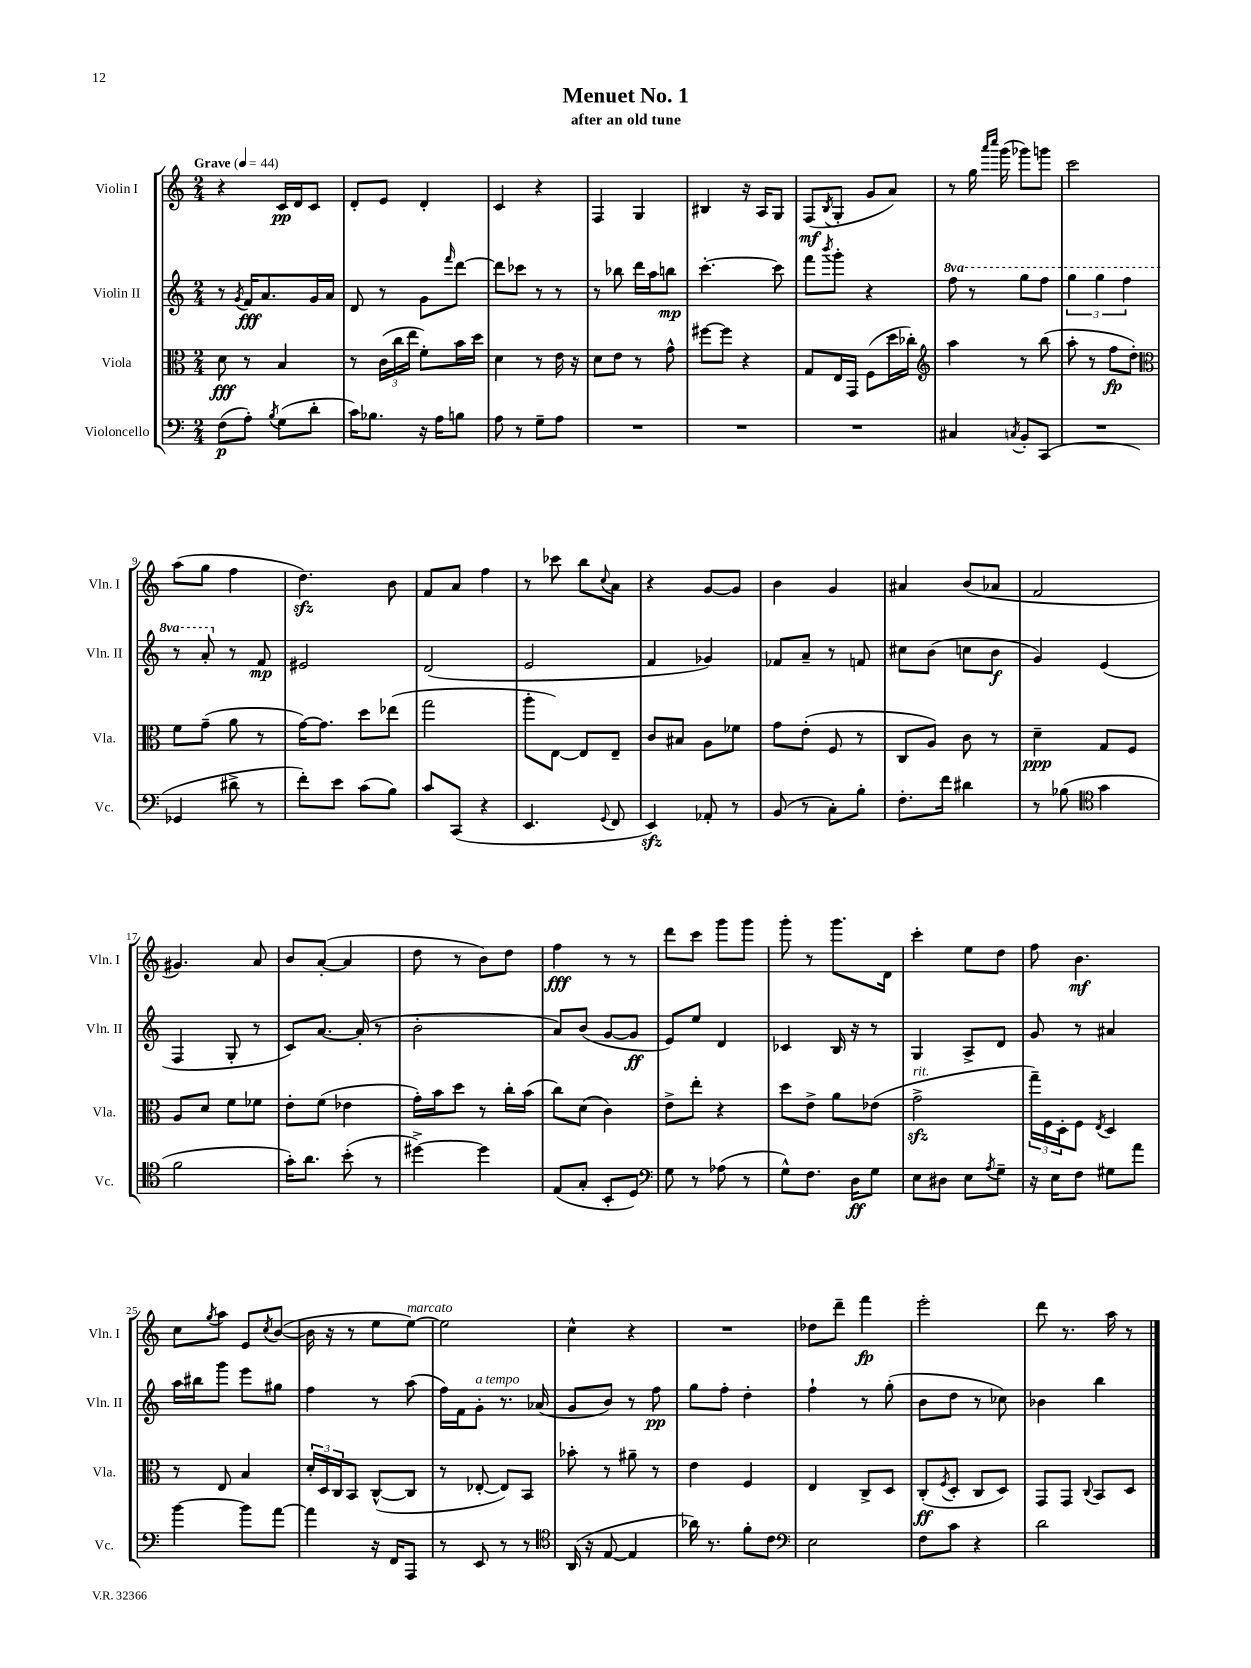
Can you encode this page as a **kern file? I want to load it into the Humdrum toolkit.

**kern	**kern	**kern	**kern
*staff4	*staff3	*staff2	*staff1
*clefF4	*clefC3	*clefG2	*clefG2
*k[]	*k[]	*k[]	*k[]
*M2/4	*M2/4	*M2/4	*M2/4
*MM44	*MM44	*MM44	*MM44
(8F\L	8d\	8r	4r
.	.	8qg/	.
8A'\J)	8r	16f/LK	.
.	.	8.a/	.
8qB/	.	.	.
(8G\L	4B/	.	16c/LL
.	.	.	16d/J
8d'\J	.	16g/L	8c/J
.	.	16a/JJ	.
=	=	=	=
16c\LK)	8r	8d/	8d'/L
8.B-\J	.	.	.
.	(24c\LL	8r	8e/J
.	24cc\	.	.
.	24ee\JJ	.	.
16r	8f'\L)	8g\L	4d'/
16A\LK	.	.	.
.	.	16qqfff/	.
8B\J	16b\L	[8ddd\J	.
.	16dd\JJ	.	.
=	=	=	=
8A\	4d\	8ddd\]L	4c/
8r	.	8ccc-\J	.
8G~\L	8r	8r	4r
8A\J	16e\	8r	.
.	16r	.	.
=	=	=	=
2r	8d\L	8r	4F/
.	8e\J	8bb-\	.
.	8r	16ddd\LL	4G/
.	.	16aa\J	.
.	8g^^\	8bb\J	.
=	=	=	=
2r	[8ff#\L	[4.ccc'\	4B#/
.	8ff#\]J	.	.
.	4r	.	16r
.	.	.	16A/LK
.	.	8ccc\]	8G/J
=	=	=	=
2r	8G/L	8fff\L	(8F/L
.	.	8qbbb/	8qB/
.	16E/L	8ggg'\J	8G'/J
.	16GG/JJ	.	.
.	(8F\L	4r	8g/L
.	16dd\L	.	8a/J)
.	16cc-'\JJ)	.	.
=	=	=	=
*	*clefG2	*	*
4C#/	4aa\	8fff\	8r
.	.	8r	16gg\
.	.	.	16qqaaa/LL
.	.	.	16qqcccc/JJ
.	.	.	(16ggg\
8qC/	.	.	.
8BB'/L	8r	8ggg\L	8ggg-\L)
(8CC/J	(8bb\	8fff\J	8ggg\J
=	=	=	=
2r	8aa'\	6ggg\	2ccc\
.	8r	.	.
.	.	6ggg\	.
.	8ff\L	.	.
.	.	6fff\	.
.	8dd'\J)	.	.
=	=	=	=
*	*clefC3	*	*
4GG-/	8f\L	8r	(8aa\L
.	(8g~\J	8aa'/	8gg\J
8d#^\	8a\	8r	4ff\
8r	8r	8f/	.
=	=	=	=
8f'\L)	[16g\LK)	2e#/	4.dd\)
.	8.g\]J	.	.
8e\J	.	.	.
(8c\L	8dd\L	.	.
8B\J)	(8ee-\J	.	8b\
=	=	=	=
8c/L	2gg\	(2d/	8f/L
(8CC/J	.	.	8a/J
4r	.	.	4ff\
=	=	=	=
4.EE/	8aa'\L	2e/	8r
.	[8E\J)	.	8ccc-\
.	8E/]L	.	8bb\L
8qqGG/	.	.	8qqcc/
8FF/	8E~/J	.	8a\J
=	=	=	=
4EE/)	8c/L	4f/	4r
.	8B#/J	.	.
8AA-'/	8A\L	4g-/)	[8g/L
8r	8f-\J	.	8g/]J
=	=	=	=
(8BB/	8g\L	8f-/L	4b\
8r	(8e'\J	8a~/J	.
8C'\L)	8F/	8r	4g/
8B'\J	8r	8f/	.
=	=	=	=
8.F'\L	8C/L	8cc#\L	4a#/
.	8A/J)	(8b\J	.
16f\Jk	.	.	.
4d#\	8c\	8cc\L	(8b/L
.	8r	8b\J	8a-/J
=	=	=	=
8r	4d~\	4g/)	2f/
(8B-\	.	.	.
*clefC4	*	*	*
4g\	8G/L	(4e/	.
.	8F/J	.	.
=	=	=	=
2f\	8A/L	4F/	4.g#/)
.	8d/J	.	.
.	8f\L	8G'/	.
.	8f-\J	8r	8a/
=	=	=	=
16g'\LK)	8e'\L	8c/L)	8b/L
8.a\J	.	.	.
.	(8f\J	[8.a/J	([8a'/J
(8b'\	4e-\	.	4a/]
.	.	(16a'/]	.
8r	.	8r	.
=	=	=	=
[4dd#^\)	16g'\LL)	2b'\	8dd\
.	16b\J	.	.
.	8dd\J	.	8r
4dd#\]	8r	.	8b\L)
.	16cc'\LL	.	8dd\J
.	(16b\JJ	.	.
=	=	=	=
(8E/L	8cc\L)	8a/L)	4ff\
8G'/J	(8d\J	(8b/J	.
8BB'/L	4c\)	[8g/L	8r
8D/J)	.	8g/]J	8r
=	=	=	=
*clefF4	*	*	*
8G\	8e^\L	8e/L)	8ddd\L
8r	8ee'\J	8ee/J	8ccc\J
(8A-\	4r	4d/	8ggg\L
8r	.	.	8ggg\J
=	=	=	=
8G^^\L)	8dd\L	4c-/	8ggg'\
8.F\J	8e^\J	.	8r
.	8a\L	16B/	8.ggg\L
16D\LK	.	16r	.
8G\J	(8e-\J	8r	.
.	.	.	16d\Jk
=	=	=	=
8E\L	2g^\	4G/	4ccc'\
8D#\J	.	.	.
8E\L	.	8A^/L	8ee\L
8qA/	.	.	.
8G~\J	.	8d/J	8dd\J
=	=	=	=
16r	24gg~\LL)	8g/	8ff\
.	24F\	.	.
16E\LK	.	.	.
.	24D'\J	.	.
8F\J	8F\J	8r	4.b\
.	8qE/	.	.
8G#\L	4D/	4a#/	.
8a\J	.	.	.
=	=	=	=
[4b\	8r	16aa\LL	8cc\L
.	.	16bb#\J	.
.	.	.	8qgg/
.	8E/	8ggg\J	8aa\J
8b\]L	4B/	8eee\L	8e/L
.	.	.	8qcc/
[8a\J	.	8gg#\J	([8b/J
=	=	=	=
4a\]	24d'/LL	4ff\	16b\]
.	24D/	.	.
.	.	.	16r
.	24C/J	.	.
.	8BB/J	.	8r
16r	([8C^^/L	8r	8ee\L
16FF/LK	.	.	.
8AAA/J	8C/]J	(8aa\	[8ee\J)
=	=	=	=
8r	8r	16ff\LL)	2ee\]
.	.	16f\J	.
8EE/	[8E-'/	8g'\J	.
8r	8E-/]L)	8.r	.
8r	8BB/J	.	.
.	.	(16a-/	.
=	=	=	=
*clefC4	*	*	*
(16AA/	8b-'\	8g/L	4cc^^\
16r	.	.	.
[8E/	8r	8b/J)	.
4E/]	8a#~\	8r	4r
.	8r	8ff\	.
=	=	=	=
16a-\)	4e\	8gg\L	2r
8.r	.	.	.
.	.	8ff'\J	.
8f'\L	4F/	4dd'\	.
8c\J	.	.	.
=	=	=	=
*clefF4	*	*	*
2E\	4E/	4ff`\	8dd-\L
.	.	.	8ddd~\J
.	8C^/L	8r	4fff\
.	8D/J	(8gg'\	.
=	=	=	=
8F\L	(8C'/L	8b\L	2eee'\
.	8qF/	.	.
8c\J	8D'/J	8dd\J	.
4r	8C/L	8r	.
.	8D/J)	8cc-\)	.
=	=	=	=
2d\	8GG/L	4b-\	8ddd\
.	8GG/J	.	8.r
.	8qqC/	.	.
.	8BB/L	4bb\	.
.	.	.	16aa\
.	8D/J	.	8r
==	==	==	==
*-	*-	*-	*-
